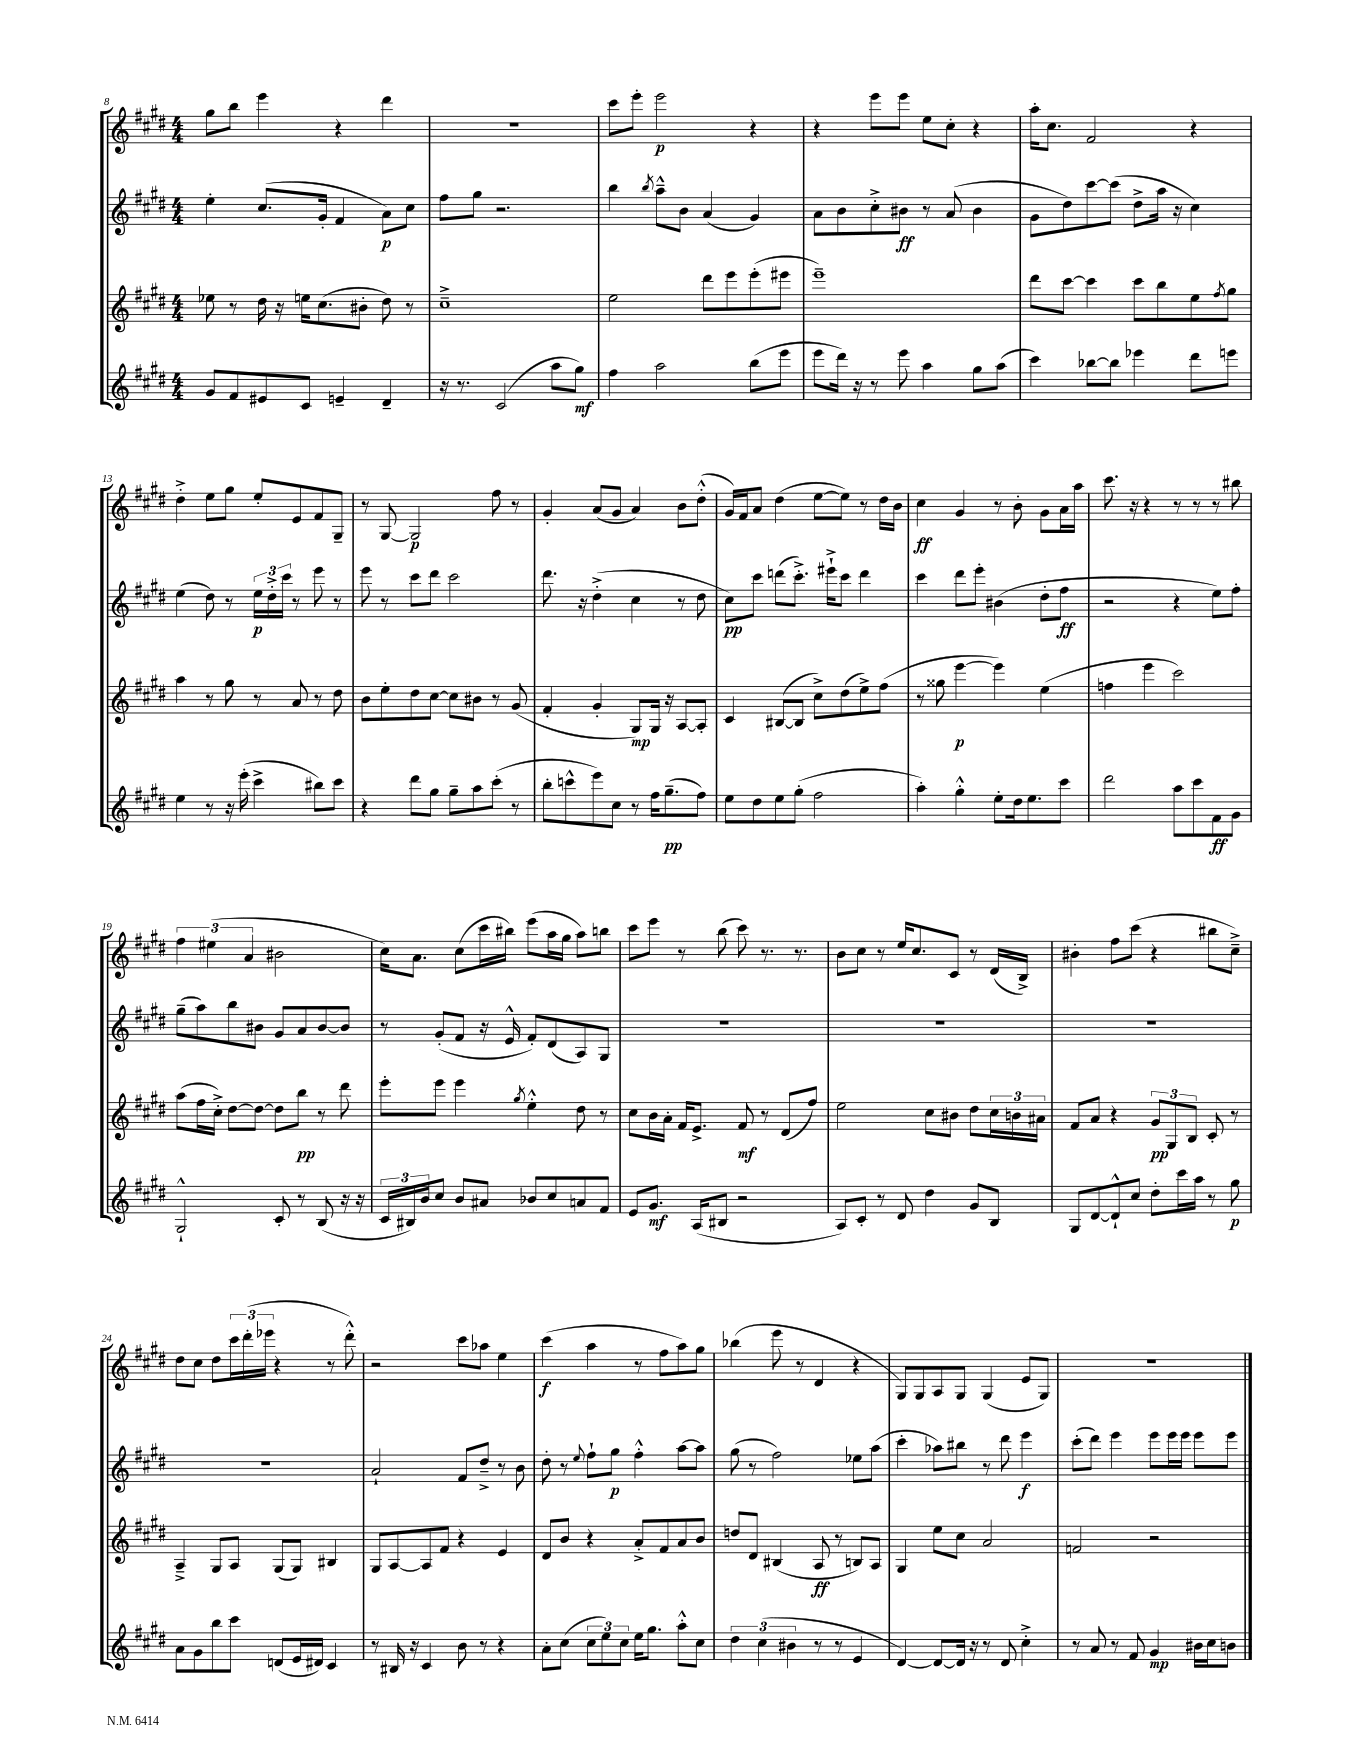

**kern	**dynam	**kern	**dynam	**kern	**dynam	**kern	**dynam
*part4	*part4	*part3	*part3	*part2	*part2	*part1	*part1
*staff4	*staff4	*staff3	*staff3	*staff2	*staff2	*staff1	*staff1
*clefG2	*	*clefG2	*	*clefG2	*	*clefG2	*
*k[f#c#g#d#]	*	*k[f#c#g#d#]	*	*k[f#c#g#d#]	*	*k[f#c#g#d#]	*
*M4/4	*	*M4/4	*	*M4/4	*	*M4/4	*
=8	=8	=8	=8	=8	=8	=8	=8
8g#/L	.	8ee-X\	.	4ee'\	.	8gg#\L	.
8f#/	.	8r	.	.	.	8bb\J	.
8e#X/	.	16dd#\	.	(8.cc#/L	.	4eee\	.
.	.	16r	.	.	.	.	.
8c#/J	.	16een\KL	.	.	.	.	.
.	.	(8.cc#\	.	16g#'/Jk	.	.	.
4en~/	.	.	.	4f#/	.	4r	.
.	.	8b#X'\J	.	.	.	.	.
4d#~/	.	8dd#\)	.	8a\L)	p	4ddd#\	.
.	.	8r	.	8cc#\J	.	.	.
=9	=9	=9	=9	=9	=9	=9	=9
16r	.	1cc#~^	.	8ff#\L	.	1r	.
8.r	.	.	.	.	.	.	.
.	.	.	.	8gg#\J	.	.	.
(2c#/	.	.	.	2.r	.	.	.
8aa\L	.	.	.	.	.	.	.
8gg#\J)	mf	.	.	.	.	.	.
=10	=10	=10	=10	=10	=10	=10	=10
4ff#\	.	2ee\	.	4bb\	.	8ccc#\L	.
.	.	.	.	.	.	8eee'\J	.
.	.	.	.	8qbb/	.	.	.
2aa\	.	.	.	8aa~^^\L	.	2eee\	p
.	.	.	.	8b\J	.	.	.
.	.	8ddd#\L	.	(4a/	.	.	.
.	.	8eee\	.	.	.	.	.
(8bb\L	.	(8eee'\	.	4g#/)	.	4r	.
8eee\J	.	8eee#X\J	.	.	.	.	.
=11	=11	=11	=11	=11	=11	=11	=11
8eee\L	.	1eee~)	.	8a\L	.	4r	.
16ddd#\Jk)	.	.	.	8b\	.	.	.
16r	.	.	.	.	.	.	.
8r	.	.	.	8cc#'^\	.	8eee\L	.
8eee\	.	.	.	8b#X\J	ff	8eee\J	.
4aa\	.	.	.	8r	.	8ee\L	.
.	.	.	.	(8a/	.	8cc#'\J	.
8gg#\L	.	.	.	4b#\	.	4r	.
(8aa\J	.	.	.	.	.	.	.
=12	=12	=12	=12	=12	=12	=12	=12
4ccc#\)	.	8ddd#\L	.	8g#\L	.	16aa'\KL	.
.	.	.	.	.	.	8.cc#\J	.
.	.	[8ccc#\J	.	8dd#\)	.	.	.
[8bb-X\L	.	4ccc#\]	.	[8ccc#\	.	2f#/	.
8bb-\J]	.	.	.	(8ccc#\J]	.	.	.
4eee-X\	.	8ccc#\L	.	8dd#^\L	.	.	.
.	.	8bb\	.	16aa\Jk	.	.	.
.	.	.	.	16r	.	.	.
8ddd#\L	.	8ee\	.	4cc#\)	.	4r	.
.	.	8qff#/	.	.	.	.	.
8eeen\J	.	8gg#\J	.	.	.	.	.
!!LO:LB:g=z
=13	=13	=13	=13	=13	=13	=13	=13
4ee\	.	4aa\	.	(4ee\	.	4dd#'^\	.
8r	.	8r	.	8dd#\)	.	8ee\L	.
16r	.	8gg#\	.	8r	.	8gg#\J	.
(16eee'\	.	.	.	.	.	.	.
4ccc#^\	.	8r	.	24ee\LL	p	8ee'/L	.
.	.	.	.	24dd#'^\	.	.	.
.	.	.	.	24ccc#\JJ	.	.	.
.	.	8a/	.	8r	.	8e/	.
8bb#X\L)	.	8r	.	8eee\	.	8f#/	.
8ccc#\J	.	8dd#\	.	8r	.	8G#~/J	.
=14	=14	=14	=14	=14	=14	=14	=14
4r	.	8b\L	.	8eee\	.	8r	.
.	.	8ee'\	.	8r	.	[8G#/	.
8ddd#\L	.	8dd#\	.	8ccc#\L	.	2G#/]	p
8gg#\J	.	[8cc#\J	.	8ddd#\J	.	.	.
8gg#~\L	.	8cc#\L]	.	2ccc#\	.	.	.
8aa\	.	8b#X\J	.	.	.	.	.
(8ccc#'\J	.	8r	.	.	.	8ff#\	.
8r	.	(8g#/	.	.	.	8r	.
=15	=15	=15	=15	=15	=15	=15	=15
8bb'\L	.	4f#'/	.	8.ddd#\	.	4g#'/	.
8cccn^^\	.	.	.	.	.	.	.
.	.	.	.	16r	.	.	.
8eee\)	.	4g#'/	.	(4dd#'^\	.	(8a/L	.
8cc#\J	.	.	.	.	.	8g#/J	.
8r	.	8G#/L)	mp	4cc#\	.	4a/)	.
16ff#\KL	.	16G#/Jk	.	.	.	.	.
(8.gg#~\	pp	16r	.	.	.	.	.
.	.	[8A/L	.	8r	.	8b\L	.
8ff#\J)	.	8A'/J]	.	8dd#\	.	(8dd#'^^\J	.
=16	=16	=16	=16	=16	=16	=16	=16
8ee\L	.	4c#/	.	8cc#\L)	pp	16g#/LL)	.
.	.	.	.	.	.	16f#/J	.
8dd#\	.	.	.	8ccc#\J	.	8a/J	.
8ee\	.	([8B#X/L	.	(8dddn\L	.	(4dd#\	.
(8gg#'\J	.	8B#/J]	.	8.ccc#'^\J)	.	.	.
2ff#\	.	8cc#^\L)	.	.	.	[8ee\L	.
.	.	.	.	16eee#X`^\KL	.	.	.
.	.	(8dd#\	.	8ccc#\J	.	8ee\J])	.
.	.	8ee^\)	.	4ddd\	.	8r	.
.	.	(8ff#\J	.	.	.	16dd#\LL	.
.	.	.	.	.	.	16b\JJ	.
=17	=17	=17	=17	=17	=17	=17	=17
4aa'\)	.	8r	.	4ccc#\	.	4cc#\	ff
.	.	8gg##X\	.	.	.	.	.
4gg#'^^\	.	[4eee\	p	8ddd#\L	.	4g#/	.
.	.	.	.	8eee'\J	.	.	.
8ee'\L	.	4eee\])	.	(4b#X\	.	8r	.
16dd#\k	.	.	.	.	.	8b'\	.
8.ee\	.	.	.	.	.	.	.
.	.	(4ee\	.	8dd#'\L	.	8g#\L	.
8ccc#\J	.	.	.	8ff#\J	ff	16a\L	.
.	.	.	.	.	.	16aa\JJ	.
=18	=18	=18	=18	=18	=18	=18	=18
2ddd#\	.	4ffn\	.	2r	.	8.ccc#\	.
.	.	.	.	.	.	16r	.
.	.	4eee\	.	.	.	4r	.
8aa\L	.	2ccc#\)	.	4r	.	8r	.
8ccc#\	.	.	.	.	.	8r	.
8f#\	ff	.	.	8ee\L)	.	8r	.
8g#\J	.	.	.	8ff#'\J	.	8bb#X\	.
!!LO:LB:g=z
=19	=19	=19	=19	=19	=19	=19	=19
2G#`^^/	.	(8aa\L	.	(8gg#~\L	.	6ff#\	.
.	.	16ff#\L	.	8aa\)	.	.	.
.	.	.	.	.	.	(6ee#X\	.
.	.	16cc#'^\JJ)	.	.	.	.	.
.	.	[8dd#\L	.	8bb\	.	.	.
.	.	.	.	.	.	6a/	.
.	.	8dd#\J_	.	8b#X\J	.	.	.
8c#'/	.	8dd#\L]	.	8g#/L	.	2b#X\	.
8r	.	8bb\J	pp	8a/	.	.	.
(8B/	.	8r	.	[8b#/	.	.	.
16r	.	8ddd#\	.	8b#/J]	.	.	.
16r	.	.	.	.	.	.	.
=20	=20	=20	=20	=20	=20	=20	=20
24c#/LL	.	8eee'\L	.	8r	.	16cc#\KL)	.
24B#X/)	.	.	.	.	.	.	.
.	.	.	.	.	.	8.a\J	.
24b/J	.	.	.	.	.	.	.
8cc#/J	.	8eee\J	.	(8g#'/L	.	.	.
8b/L	.	4eee\	.	8f#/J	.	(8cc#\L	.
8a#X/J	.	.	.	16r	.	16ccc#\L	.
.	.	.	.	16e^^/	.	16bb#X\JJ)	.
.	.	8qgg#/	.	.	.	.	.
8b-X/L	.	4ee'^^\	.	8f#'/L)	.	(8eee\L	.
8cc#/	.	.	.	(8d#/	.	16aa\L	.
.	.	.	.	.	.	16gg#\JJ	.
8an/	.	8dd#\	.	8A/)	.	8aa\L)	.
8f#/J	.	8r	.	8G#/J	.	8bbn\J	.
=21	=21	=21	=21	=21	=21	=21	=21
8e/L	.	8cc#\L	.	1r	.	8ccc#\L	.
8.g#/J	mf	16b\L	.	.	.	8eee\J	.
.	.	16a'\JJ	.	.	.	.	.
.	.	16f#/KL	.	.	.	8r	.
(16A/KL	.	8.e^/J	.	.	.	.	.
8B#X/J	.	.	.	.	.	(8bb\	.
2r	.	8f#/	mf	.	.	8ccc#\)	.
.	.	8r	.	.	.	8.r	.
.	.	(8d#/L	.	.	.	.	.
.	.	.	.	.	.	8.r	.
.	.	8ff#/J)	.	.	.	.	.
=22	=22	=22	=22	=22	=22	=22	=22
8A/L)	.	2ee\	.	1r	.	8b\L	.
8c#'/J	.	.	.	.	.	8cc#\J	.
8r	.	.	.	.	.	8r	.
8d#/	.	.	.	.	.	16ee/KL	.
.	.	.	.	.	.	8.cc#/	.
4dd#\	.	8cc#\L	.	.	.	.	.
.	.	8b#X\J	.	.	.	8c#/J	.
8g#/L	.	8dd#\L	.	.	.	8r	.
8B/J	.	24cc#\L	.	.	.	(16d#/LL	.
.	.	24bn\	.	.	.	.	.
.	.	.	.	.	.	16B^/JJ)	.
.	.	24a#X\JJ	.	.	.	.	.
=23	=23	=23	=23	=23	=23	=23	=23
8G#/L	.	8f#/L	.	1r	.	4b#X'\	.
[8d#/	.	8a/J	.	.	.	.	.
8d#`^^/]	.	4r	.	.	.	8ff#\L	.
8cc#/J	.	.	.	.	.	(8ccc#\J	.
8dd#'\L	.	12g#/L	pp	.	.	4r	.
.	.	12G#/	.	.	.	.	.
16ccc#\L	.	.	.	.	.	.	.
.	.	12B/J	.	.	.	.	.
16aa\JJ	.	.	.	.	.	.	.
8r	.	8c#'/	.	.	.	8bb#X\L	.
8gg#\	p	8r	.	.	.	8cc#~^\J)	.
!!LO:LB:g=z
=24	=24	=24	=24	=24	=24	=24	=24
8a\L	.	4A~^/	.	1r	.	8dd#\L	.
8g#\	.	.	.	.	.	8cc#\J	.
8bb\	.	8G#/L	.	.	.	8dd#\L	.
8ccc#\J	.	8A/J	.	.	.	24ccc#\L	.
.	.	.	.	.	.	(24ddd#'\	.
.	.	.	.	.	.	24eee-X\JJ	.
(8dn/L	.	(8G#/L	.	.	.	4r	.
16e/L	.	8G#/J)	.	.	.	.	.
16d#X/JJ)	.	.	.	.	.	.	.
4c#/	.	4B#X/	.	.	.	8r	.
.	.	.	.	.	.	8ddd#'^^\)	.
=25	=25	=25	=25	=25	=25	=25	=25
8r	.	8G#/L	.	2a`/	.	2r	.
16B#X/	.	[8A/	.	.	.	.	.
16r	.	.	.	.	.	.	.
4c#/	.	8A/]	.	.	.	.	.
.	.	8f#/J	.	.	.	.	.
8b\	.	4r	.	8f#/L	.	8ccc#\L	.
8r	.	.	.	8dd#~^/J	.	8aa-X\J	.
4r	.	4e/	.	8r	.	4ee\	.
.	.	.	.	8b\	.	.	.
=26	=26	=26	=26	=26	=26	=26	=26
8a'\L	.	8d#/L	.	8dd#'\	.	(4ccc#\	f
(8cc#\J	.	8b/J	.	8r	.	.	.
.	.	.	.	8qqee/	.	.	.
12cc#\L	.	4r	.	8ff#`\L	.	4aa\	.
12ee\)	.	.	.	.	.	.	.
.	.	.	.	8gg#\J	p	.	.
12cc#\J	.	.	.	.	.	.	.
16ee\KL	.	8a'^/L	.	4ff#'^^\	.	8r	.
8.gg#\J	.	.	.	.	.	.	.
.	.	8f#/	.	.	.	8ff#\L	.
8aa'^^\L	.	8a/	.	[8aa\L	.	8aa\)	.
8cc#\J	.	8b/J	.	8aa\J]	.	8gg#\J	.
=27	=27	=27	=27	=27	=27	=27	=27
6dd#\	.	8ddn/L	.	(8gg#\	.	(4bb-X\	.
.	.	8d#/J	.	8r	.	.	.
(6cc#\	.	.	.	.	.	.	.
.	.	(4B#X/	.	2ff#\)	.	8eee\	.
6b#X\	.	.	.	.	.	.	.
.	.	.	.	.	.	8r	.
8r	.	8A/	ff	.	.	4d#/	.
8r	.	8r	.	.	.	.	.
4e/	.	8Bn/L)	.	8ee-X\L	.	4r	.
.	.	8A/J	.	(8aa\J	.	.	.
=28	=28	=28	=28	=28	=28	=28	=28
[4d#/)	.	4G#/	.	4ccc#'\	.	8G#/L)	.
.	.	.	.	.	.	8G#/	.
8d#/L_	.	8ee\L	.	8aa-X\L)	.	8A/	.
16d#/Jk]	.	8cc#\J	.	8bb#X\J	.	8G#/J	.
16r	.	.	.	.	.	.	.
8r	.	2a/	.	8r	.	(4G#/	.
8d#/	.	.	.	8ddd#\	.	.	.
4cc#'^\	.	.	.	4eee\	f	8e/L	.
.	.	.	.	.	.	8G#/J)	.
=29	=29	=29	=29	=29	=29	=29	=29
8r	.	2fn/	.	(8ccc#'\L	.	1r	.
8a/	.	.	.	8ddd#\J)	.	.	.
8r	.	.	.	4eee\	.	.	.
8f#/	.	.	.	.	.	.	.
4g#/	mp	2r	.	8eee\L	.	.	.
.	.	.	.	16eee\L	.	.	.
.	.	.	.	16eee\JJ	.	.	.
16b#X\LL	.	.	.	8eee\L	.	.	.
16cc#\J	.	.	.	.	.	.	.
8bn\J	.	.	.	8eee\J	.	.	.
==	==	==	==	==	==	==	==
*-	*-	*-	*-	*-	*-	*-	*-
